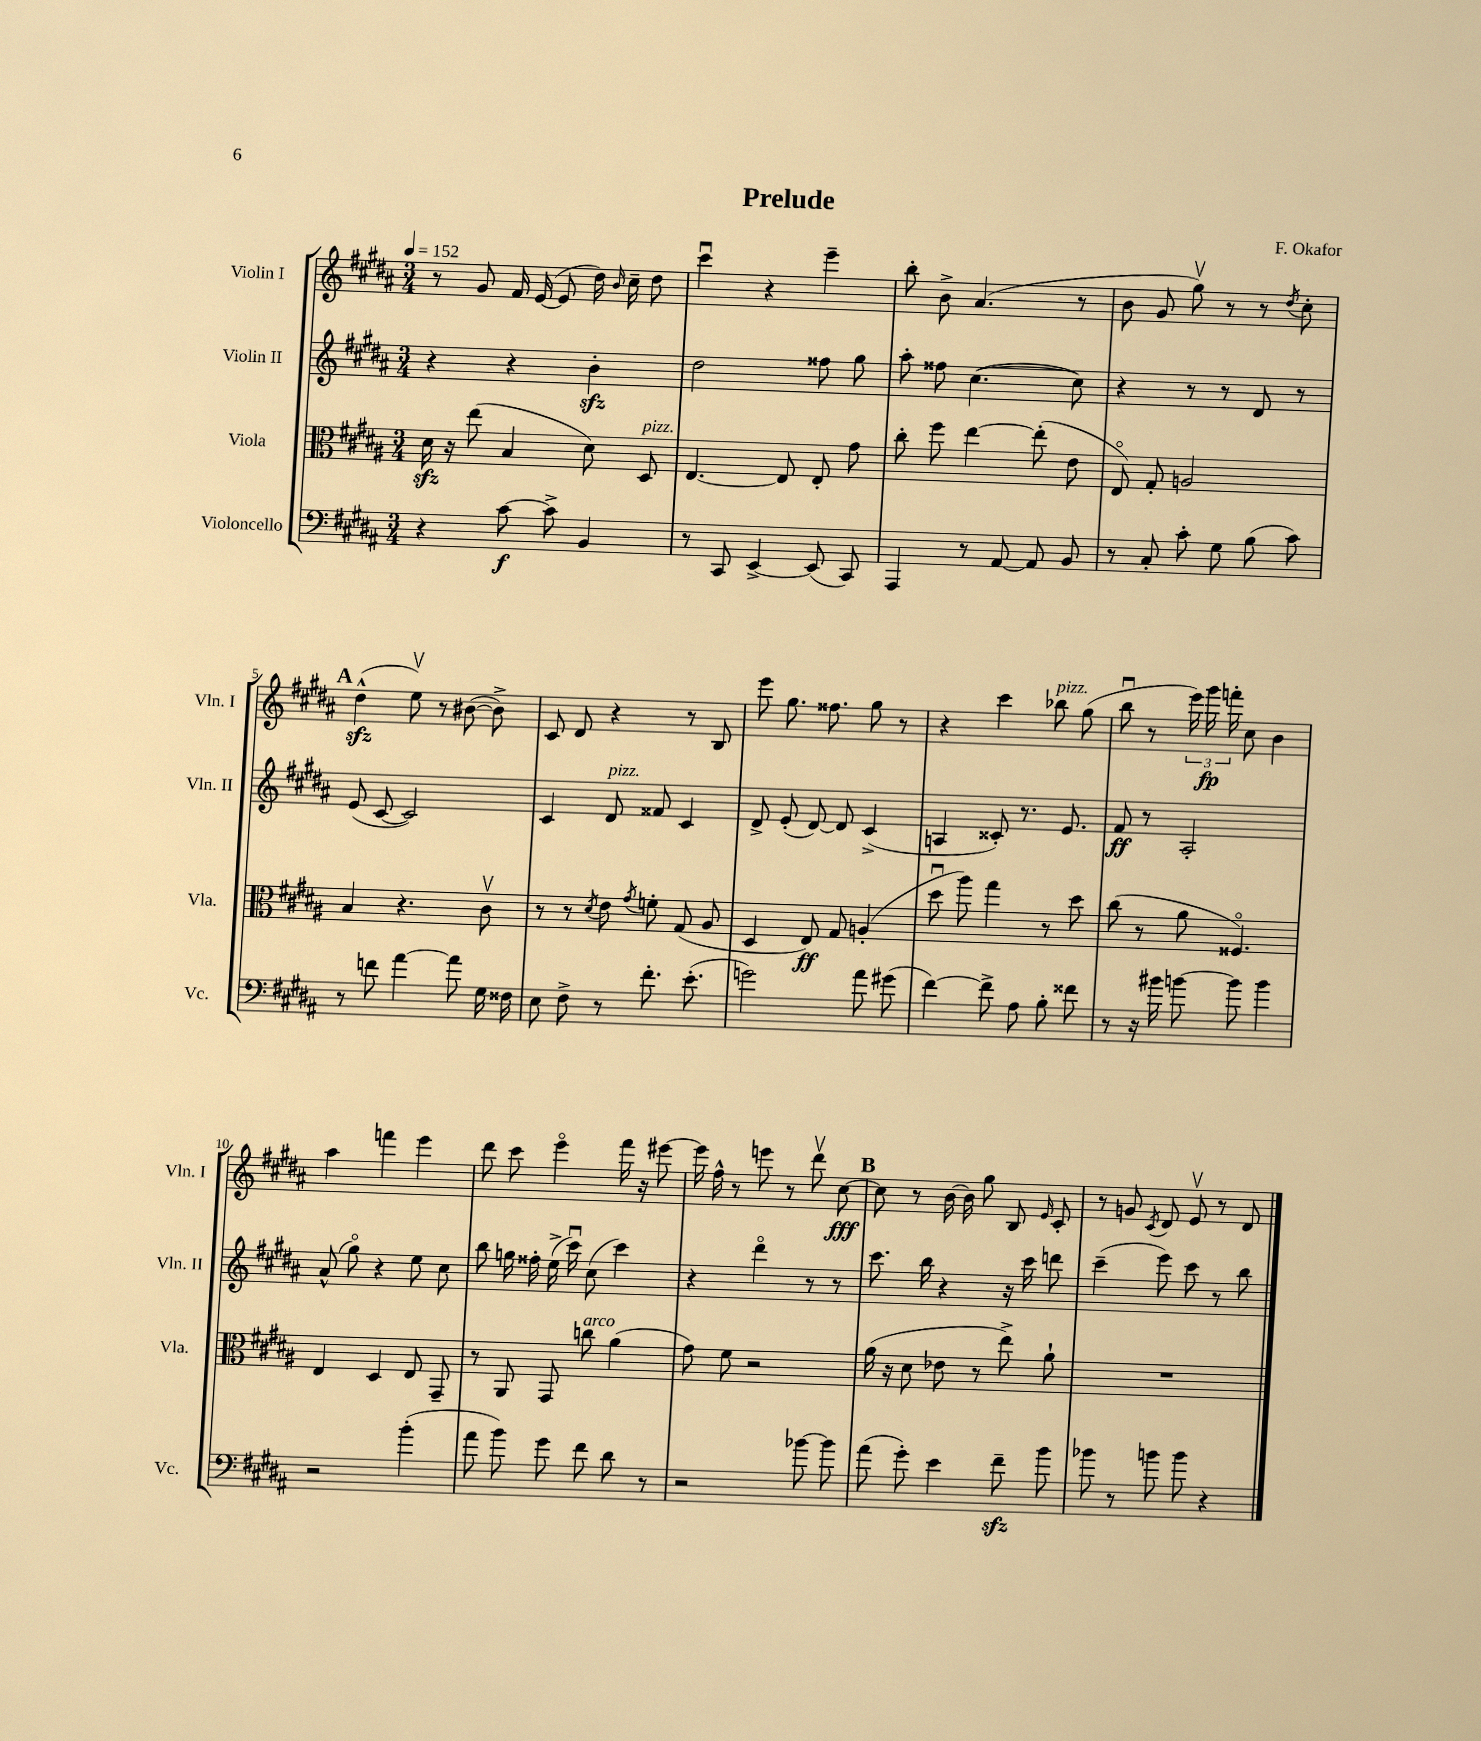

**kern	**dynam	**kern	**dynam	**kern	**dynam	**kern	**dynam
*part4	*part4	*part3	*part3	*part2	*part2	*part1	*part1
*staff4	*staff4	*staff3	*staff3	*staff2	*staff2	*staff1	*staff1
*I"Violoncello	*	*I"Viola	*	*I"Violin II	*	*I"Violin I	*
*I'Vc.	*	*I'Vla.	*	*I'Vln. II	*	*I'Vln. I	*
*clefF4	*	*clefC3	*	*clefG2	*	*clefG2	*
*k[f#c#g#d#a#]	*	*k[f#c#g#d#a#]	*	*k[f#c#g#d#a#]	*	*k[f#c#g#d#a#]	*
*M3/4	*	*M3/4	*	*M3/4	*	*M3/4	*
*MM152	*	*MM152	*	*MM152	*	*MM152	*
=1	=1	=1	=1	=1	=1	=1	=1
4r	.	16d#zz\	.	4r	.	8r	.
.	.	16r	.	.	.	.	.
.	.	(8ee\	.	.	.	8g#/	.
[8c#\	f	4B/	.	4r	.	16f#/	.
.	.	.	.	.	.	([16e/	.
8c#^\]	.	.	.	.	.	8e/]	.
4BB/	.	8d#\)	.	4bzz'\	.	16dd#\)	.
.	.	.	.	.	.	16qqb/	.
.	.	.	.	.	.	16cc#~\	.
!	!	!LO:TX:a:i:t=pizz.	!	!	!	!	!
.	.	8D#/	.	.	.	8dd#\	.
=2	=2	=2	=2	=2	=2	=2	=2
8r	.	[4.E/	.	2dd#\	.	4ccc#u\	.
8CC#/	.	.	.	.	.	.	.
[4EE^/	.	.	.	.	.	4r	.
.	.	8E/]	.	.	.	.	.
(8EE/]	.	8E'/	.	8ff##X\	.	4eee~\	.
8CC#/)	.	8g#\	.	8gg#\	.	.	.
=3	=3	=3	=3	=3	=3	=3	=3
4AAA#/	.	8cc#'\	.	8aa#'\	.	8bb'\	.
.	.	8ff#\	.	8ff##X\	.	8b^\	.
8r	.	[4ee\	.	([4.cc#\	.	(4.a#/	.
[8AA#/	.	.	.	.	.	.	.
8AA#/]	.	(8ee'\]	.	.	.	.	.
8BB/	.	8e\	.	8cc#\])	.	8r	.
=4	=4	=4	=4	=4	=4	=4	=4
8r	.	8E/)	.	4r	.	8b\	.
8C#'/	.	8G#'/	.	.	.	8g#/	.
8c#'\	.	2An/	.	8r	.	8gg#v\)	.
8G#\	.	.	.	8r	.	8r	.
(8B\	.	.	.	8d#/	.	8r	.
.	.	.	.	.	.	8qdd#/	.
8c#\)	.	.	.	8r	.	8cc#'\	.
!!LO:LB:g=z
!!LO:REH:place=s1:t=A
=5	=5	=5	=5	=5	=5	=5	=5
8r	.	4B/	.	(8e/	.	(4dd#zz^^\	.
8fn\	.	.	.	[8c#/	.	.	.
[4a#\	.	4.r	.	2c#/])	.	8eev\)	.
.	.	.	.	.	.	8r	.
8a#\]	.	.	.	.	.	([8b#X\	.
16G#\	.	8c#v\	.	.	.	8b#^\])	.
16F##X\	.	.	.	.	.	.	.
=6	=6	=6	=6	=6	=6	=6	=6
8E\	.	8r	.	4c#/	.	8c#/	.
8F#^\	.	8r	.	.	.	8d#/	.
.	.	8qd#/	.	.	.	.	.
!	!	!	!	!LO:TX:a:i:t=pizz.	!	!	!
8r	.	8e\	.	8d#/	.	4r	.
.	.	8qg#/	.	.	.	.	.
8.f#'\	.	8fn'\	.	8f##X/	.	.	.
.	.	(8G#/	.	4c#/	.	8r	.
(8.e'\	.	.	.	.	.	.	.
.	.	8A#/	.	.	.	8B/	.
=7	=7	=7	=7	=7	=7	=7	=7
2gn\)	.	4D#/	.	8d#^/	.	8eee\	.
.	.	.	.	(8e'/	.	8.gg#\	.
.	.	8E/)	ff	[8d#/)	.	.	.
.	.	.	.	.	.	8.ff##X\	.
.	.	8G#/	.	8d#/]	.	.	.
8a#\	.	(4An'/	.	(4c#^/	.	8gg#\	.
(8g#X\	.	.	.	.	.	8r	.
=8	=8	=8	=8	=8	=8	=8	=8
[4f#\)	.	8dd#u\	.	4An/	.	4r	.
.	.	8aa#\)	.	.	.	.	.
8f#^\]	.	4gg#\	.	8c##X'/)	.	4ccc#\	.
8A#\	.	.	.	8.r	.	.	.
!	!	!	!	!	!	!LO:TX:a:i:t=pizz.	!
8B'\	.	8r	.	.	.	8bb-X\	.
.	.	.	.	8.e/	.	.	.
8f##X\	.	8dd#\	.	.	.	(8gg#\	.
=9	=9	=9	=9	=9	=9	=9	=9
8r	.	(8cc#\	.	8f#/	ff	8bbu\	.
16r	.	8r	.	8r	.	8r	.
16b#X\	.	.	.	.	.	.	.
[8bn\	.	8a#\	.	2A#'/	.	24eee\)	.
.	.	.	.	.	.	24ggg#\	fp
.	.	.	.	.	.	24fffn'\	.
8b\]	.	4.F##X/)	.	.	.	8cc#\	.
4b\	.	.	.	.	.	4b\	.
!!LO:LB:g=z
=10	=10	=10	=10	=10	=10	=10	=10
2r	.	4E/	.	(8a#^^/	.	4aa#\	.
.	.	.	.	8gg#\)	.	.	.
.	.	4D#/	.	4r	.	4fffn\	.
(4b'\	.	8E/	.	8ee\	.	4eee\	.
.	.	8GG#~/	.	8cc#\	.	.	.
=11	=11	=11	=11	=11	=11	=11	=11
8a#\	.	8r	.	8bb\	.	8ddd#\	.
8b\)	.	8AA#/	.	16ggn\	.	8ccc#\	.
.	.	.	.	16ff##X'\	.	.	.
8g#\	.	8GG#/	.	(16ee^\	.	4eee\	.
.	.	.	.	16ccc#u\)	.	.	.
!	!	!LO:TX:a:i:t=arco	!	!	!	!	!
8f#\	.	8ccn\	.	(8cc#\	.	.	.
8d#\	.	(4a#\	.	4ccc#\)	.	16fff#\	.
.	.	.	.	.	.	16r	.
8r	.	.	.	.	.	[8eee#X\	.
=12	=12	=12	=12	=12	=12	=12	=12
2r	.	8g#\)	.	4r	.	16eee#\]	.
.	.	.	.	.	.	16ff#^^\	.
.	.	8f#\	.	.	.	8r	.
.	.	2r	.	4ddd#\	.	8eeen\	.
.	.	.	.	.	.	8r	.
[8b-X\	.	.	.	8r	.	8ddd#v\	.
8b-\]	.	.	.	8r	.	[8cc#\	fff
!!LO:REH:place=s1:t=B
=13	=13	=13	=13	=13	=13	=13	=13
(8a#\	.	(16a#\	.	8.ccc#\	.	8cc#\]	.
.	.	16r	.	.	.	.	.
8g#'\)	.	8d#\	.	.	.	8r	.
.	.	.	.	16bb\	.	.	.
4e\	.	8e-X\	.	4r	.	[16b\	.
.	.	.	.	.	.	16b\]	.
.	.	8r	.	.	.	8gg#\	.
8f#zz~\	.	8ee^\)	.	16r	.	8B/	.
.	.	.	.	16ccc#\	.	.	.
.	.	.	.	.	.	16qqe/	.
8b\	.	8a#`\	.	8dddn\	.	8c#'/	.
=14	=14	=14	=14	=14	=14	=14	=14
8b-X\	.	2.r	.	(4ccc#~\	.	8r	.
8r	.	.	.	.	.	8gn/	.
.	.	.	.	.	.	8qc#/	.
8bn\	.	.	.	8eee\)	.	8d#/	.
8b\	.	.	.	8ccc#\	.	8ev/	.
4r	.	.	.	8r	.	8r	.
.	.	.	.	8bb\	.	8d#/	.
==	==	==	==	==	==	==	==
*-	*-	*-	*-	*-	*-	*-	*-
